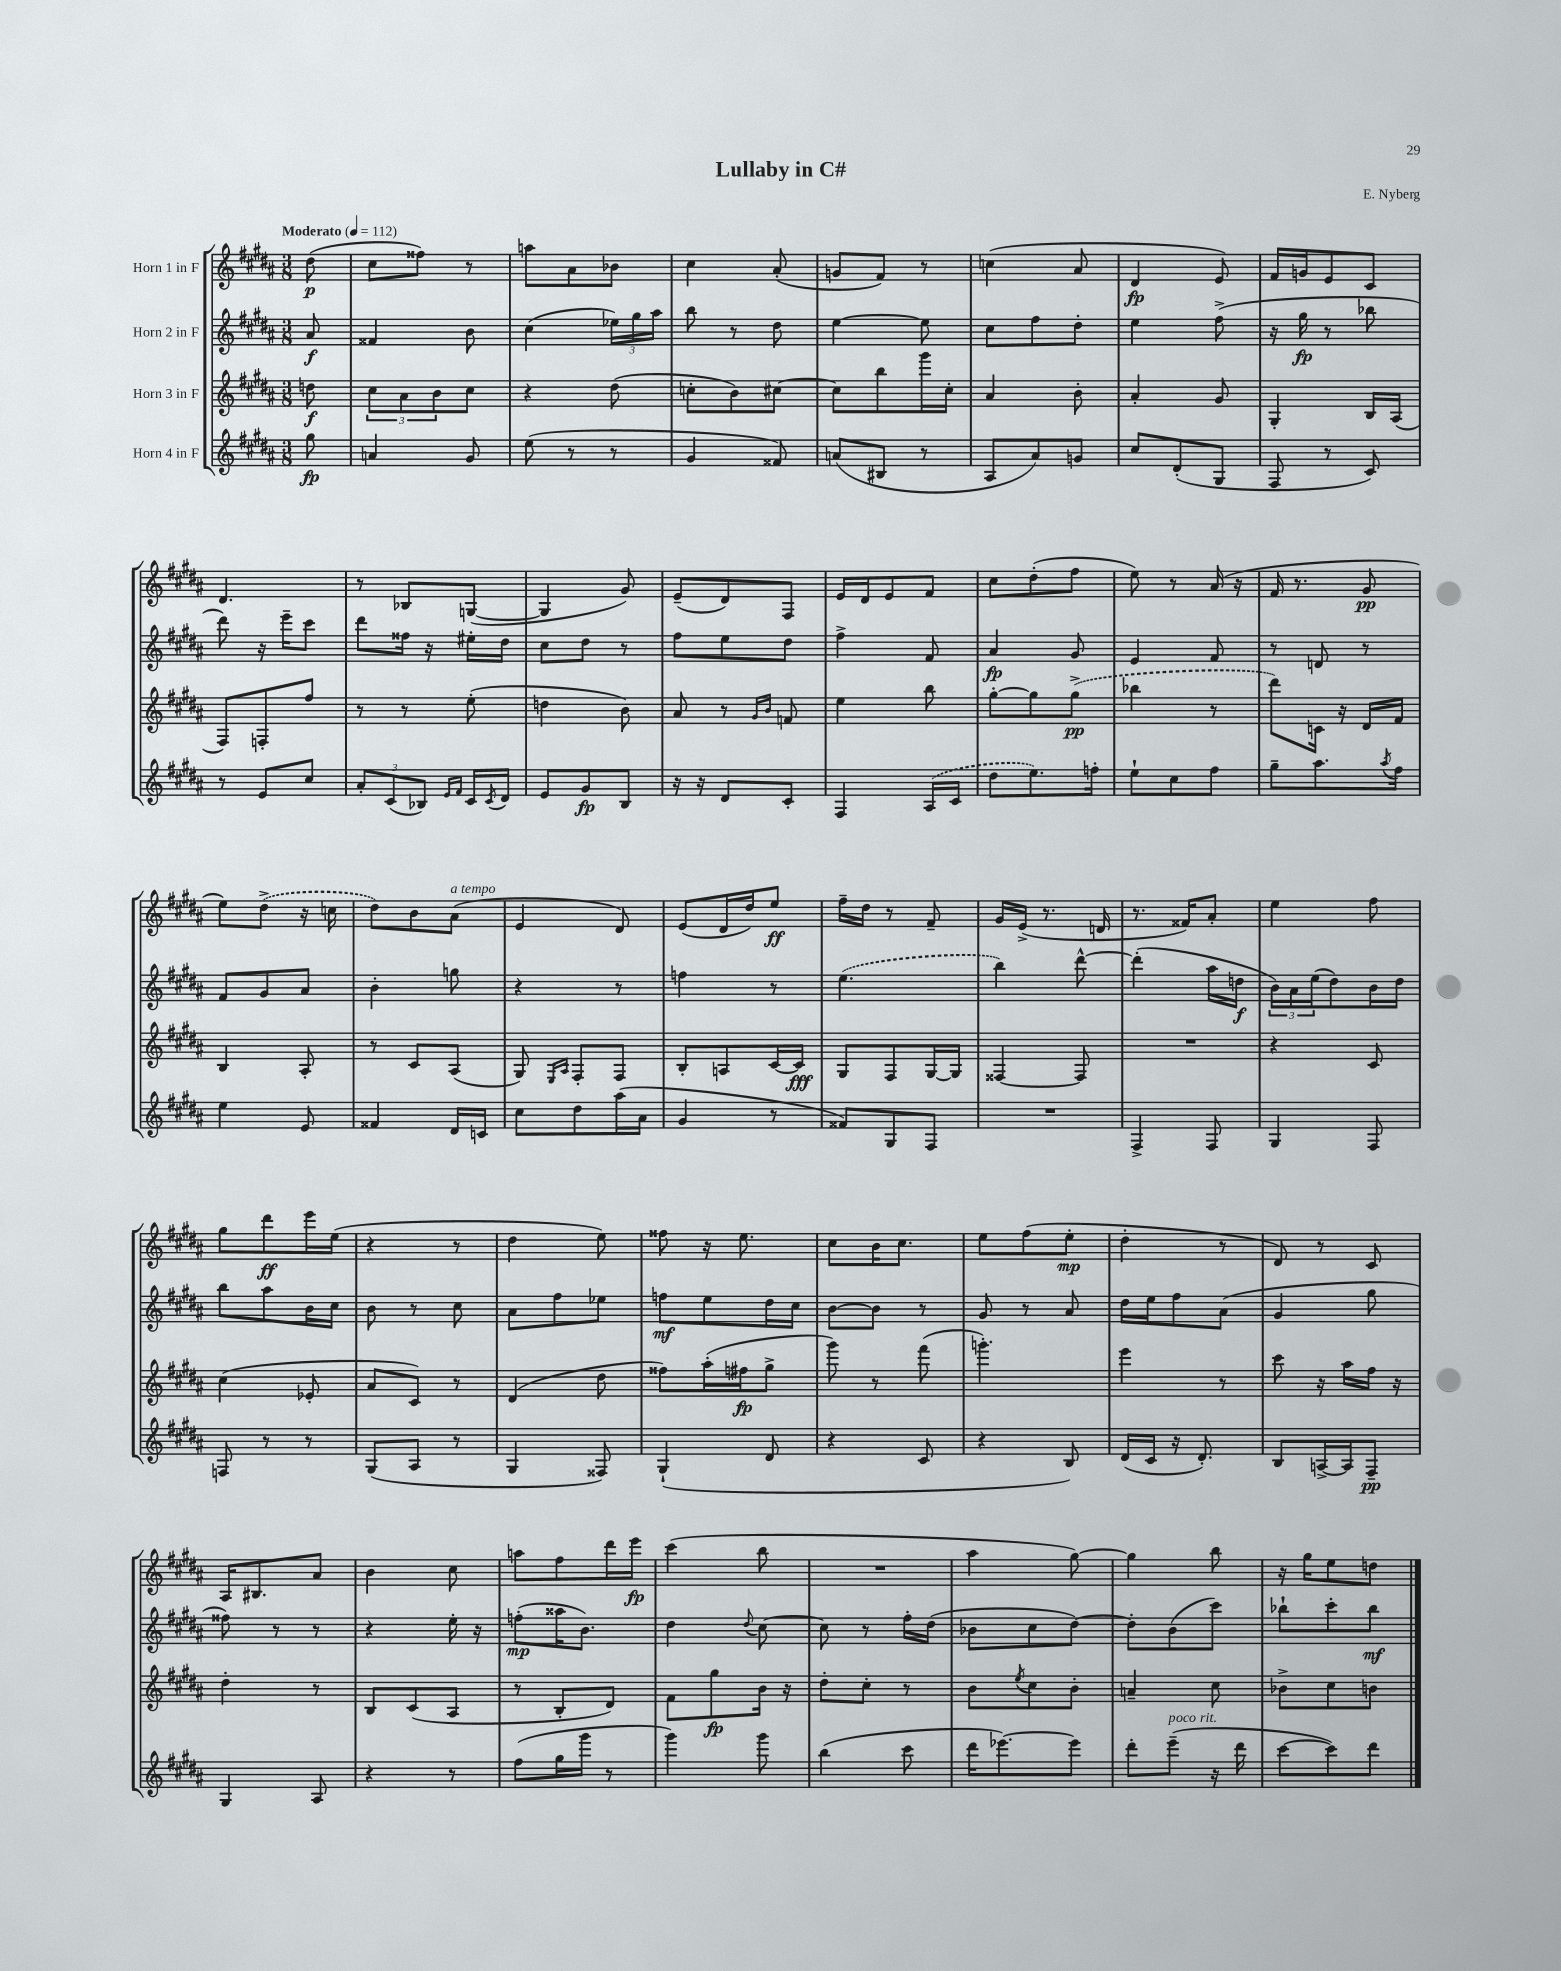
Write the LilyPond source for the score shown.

\header { title = "Lullaby in C#" composer = "E. Nyberg" }
<<
\new StaffGroup <<
\new Staff = "s0" \with { instrumentName = "Horn 1 in F" } {
    \clef treble \key b \major \numericTimeSignature \time 3/8 \partial 8 \tempo "Moderato" 4 = 112
    dis''8\p( |
    cis''8 fisis''8) r8 |
    a''8 ais'8 bes'8 |
    cis''4 ais'8-.( |
    g'8 fis'8) r8 |
    c''4( ais'8 |
    dis'4\fp e'8) |
    fis'16 g'16 e'8 cis'8 |
    dis'4. |
    r8 bes8 g8~( |
    g4 gis'8) |
    e'8--( dis'8) fis8 |
    e'16 dis'16 e'8 fis'8 |
    cis''8 dis''8-.( fis''8 |
    e''8) r8 ais'16( r16 |
    fis'16 r8. gis'8\pp |
    e''8) \once \slurDashed dis''8->( r16 c''16 |
    dis''8) b'8 ais'8^\markup { \italic "a tempo" }( |
    e'4 dis'8) |
    e'8( dis'16 dis''16) e''8\ff |
    fis''16-- dis''16 r8 fis'8-- |
    gis'16 e'16->( r8. d'16 |
    r8. fisis'16) ais'8-. |
    e''4 fis''8 |
    gis''8 dis'''8\ff e'''16 e''16( |
    r4 r8 |
    dis''4 e''8) |
    fisis''8 r16 e''8. |
    cis''8 b'16 cis''8. |
    e''8 fis''8( e''8-.\mp |
    dis''4-. r8 |
    dis'8) r8 cis'8 |
    ais16 bis8. ais'8 |
    b'4 cis''8 |
    a''8 fis''8 dis'''16 e'''16\fp |
    cis'''4( b''8 |
    R4. |
    ais''4 gis''8~) |
    gis''4 b''8 |
    r16 gis''16 e''8 d''8 \bar "|." |
}
\new Staff = "s1" \with { instrumentName = "Horn 2 in F" } {
    \clef treble \key b \major \numericTimeSignature \time 3/8 \partial 8
    ais'8\f |
    fisis'4 b'8 |
    cis''4( \tuplet 3/2 { ees''16) gis''16 ais''16 } |
    b''8 r8 dis''8 |
    e''4~ e''8 |
    cis''8 fis''8 dis''8-. |
    e''4 fis''8->( |
    r16 gis''16\fp r8 bes''8 |
    dis'''8) r16 e'''16-- cis'''8 |
    dis'''8 fisis''16 r16 eis''16-. dis''16 |
    cis''8 dis''8 r8 |
    fis''8 e''8 dis''8 |
    fis''4-> fis'8 |
    ais'4\fp gis'8 |
    e'4 fis'8 |
    r8 d'8 r8 |
    fis'8 gis'8 ais'8 |
    b'4-. g''8 |
    r4 r8 |
    f''4 r8 |
    \once \slurDashed e''4.( |
    b''4) dis'''8~-^ |
    dis'''4-.( ais''16 d''16\f |
    \tuplet 3/2 { b'16) ais'16 e''16( } dis''8) b'16 dis''16 |
    b''8 ais''8 b'16 cis''16 |
    b'8 r8 cis''8 |
    ais'8 fis''8 ees''8 |
    f''8\mf e''8 dis''16 cis''16 |
    b'8~ b'8 r8 |
    gis'8 r8 ais'8 |
    dis''16 e''16 fis''8 ais'8( |
    gis'4 gis''8 |
    fisis''8) r8 r8 |
    r4 e''16-. r16 |
    f''8-.\mp( aisis''16 b'8.) |
    dis''4 \appoggiatura { dis''8 } cis''8~ |
    cis''8 r8 fis''16-. dis''16( |
    bes'8 cis''8 dis''8~) |
    dis''8-. b'8( cis'''8) |
    bes''8-! cis'''8-. bes''8\mf \bar "|." |
}
\new Staff = "s2" \with { instrumentName = "Horn 3 in F" } {
    \clef treble \key b \major \numericTimeSignature \time 3/8 \partial 8
    d''8\f |
    \tuplet 3/2 { cis''8 ais'8 b'8 } cis''8 |
    r4 dis''8( |
    c''8-. b'8) cis''8~ |
    cis''8 b''8 gis'''16 cis''16-. |
    ais'4 b'8-. |
    ais'4-. gis'8 |
    gis4-. b16 ais16( |
    fis8) f8-. fis''8 |
    r8 r8 e''8-.( |
    d''4 b'8) |
    ais'8 r8 \grace { gis'16 b'16 } f'8 |
    e''4 b''8 |
    gis''8~-. gis''8 \once \slurDashed gis''8->\pp( |
    bes''4 r8 |
    dis'''8) c'16 r16 dis'16 fis'16 |
    b4 ais8-. |
    r8 cis'8 ais8( |
    gis8) \grace { e16 ais16 } fis8-. fis8 |
    b8-. a8 cis'16~ cis'16\fff |
    gis8 fis8 gis16~ gis16 |
    fisis4~ fisis8 |
    R4. |
    r4 cis'8 |
    cis''4( ees'8-. |
    ais'8 cis'8) r8 |
    dis'4( dis''8 |
    fisis''8) ais''16-.( fis''16\fp gis''8-> |
    gis'''8) r8 fis'''8( |
    g'''4.-.) |
    e'''4 r8 |
    cis'''8 r16 ais''16 fis''16 r16 |
    dis''4-. r8 |
    b8 cis'8( ais8 |
    r8 b8-. dis'8) |
    fis'8 gis''8\fp b'16 r16 |
    dis''8-. cis''8-. r8 |
    b'8 \acciaccatura { e''8 } cis''8 b'8-. |
    a'4-- cis''8 |
    bes'8-> cis''8 b'8 \bar "|." |
}
\new Staff = "s3" \with { instrumentName = "Horn 4 in F" } {
    \clef treble \key b \major \numericTimeSignature \time 3/8 \partial 8
    gis''8\fp |
    a'4 gis'8 |
    e''8( r8 r8 |
    gis'4 fisis'8) |
    a'8( bis8 r8 |
    ais8 ais'8) g'8 |
    cis''8 dis'8-.( gis8 |
    fis8 r8 cis'8) |
    r8 e'8 cis''8 |
    \tuplet 3/2 { ais'8-. cis'8( bes8) } \grace { e'16 fis'16 } cis'16 \acciaccatura { cis'8 } dis'16 |
    e'8 gis'8\fp b8 |
    r16 r16 dis'8 cis'8-. |
    fis4 \once \slurDashed ais16( cis'16 |
    dis''8 e''8.) f''16-. |
    e''8-! cis''8 fis''8 |
    gis''8-- ais''8. \acciaccatura { ais''8 } fis''16 |
    e''4 e'8 |
    fisis'4 dis'16 c'16 |
    cis''8 dis''8 ais''16( ais'16 |
    gis'4 r8 |
    fisis'8) gis8 fis8 |
    R4. |
    fis4-> fis8 |
    gis4 fis8 |
    f8 r8 r8 |
    gis8( ais8 r8 |
    gis4 fisis8) |
    gis4-!( dis'8 |
    r4 cis'8 |
    r4 b8) |
    dis'16( cis'16 r16 dis'8.-.) |
    b8 a16~-> a16 fis8--\pp |
    gis4 ais8 |
    r4 r8 |
    fis''8( gis''16 gis'''16 r8 |
    gis'''4) gis'''8 |
    b''4( cis'''8 |
    dis'''16 ees'''8.~) ees'''8 |
    dis'''8-. e'''8--^\markup { \italic "poco rit." }( r16 dis'''16 |
    cis'''8~ cis'''8) dis'''8 \bar "|." |
}
>>
>>
\layout { \context { \Score \remove "Bar_number_engraver" } }
